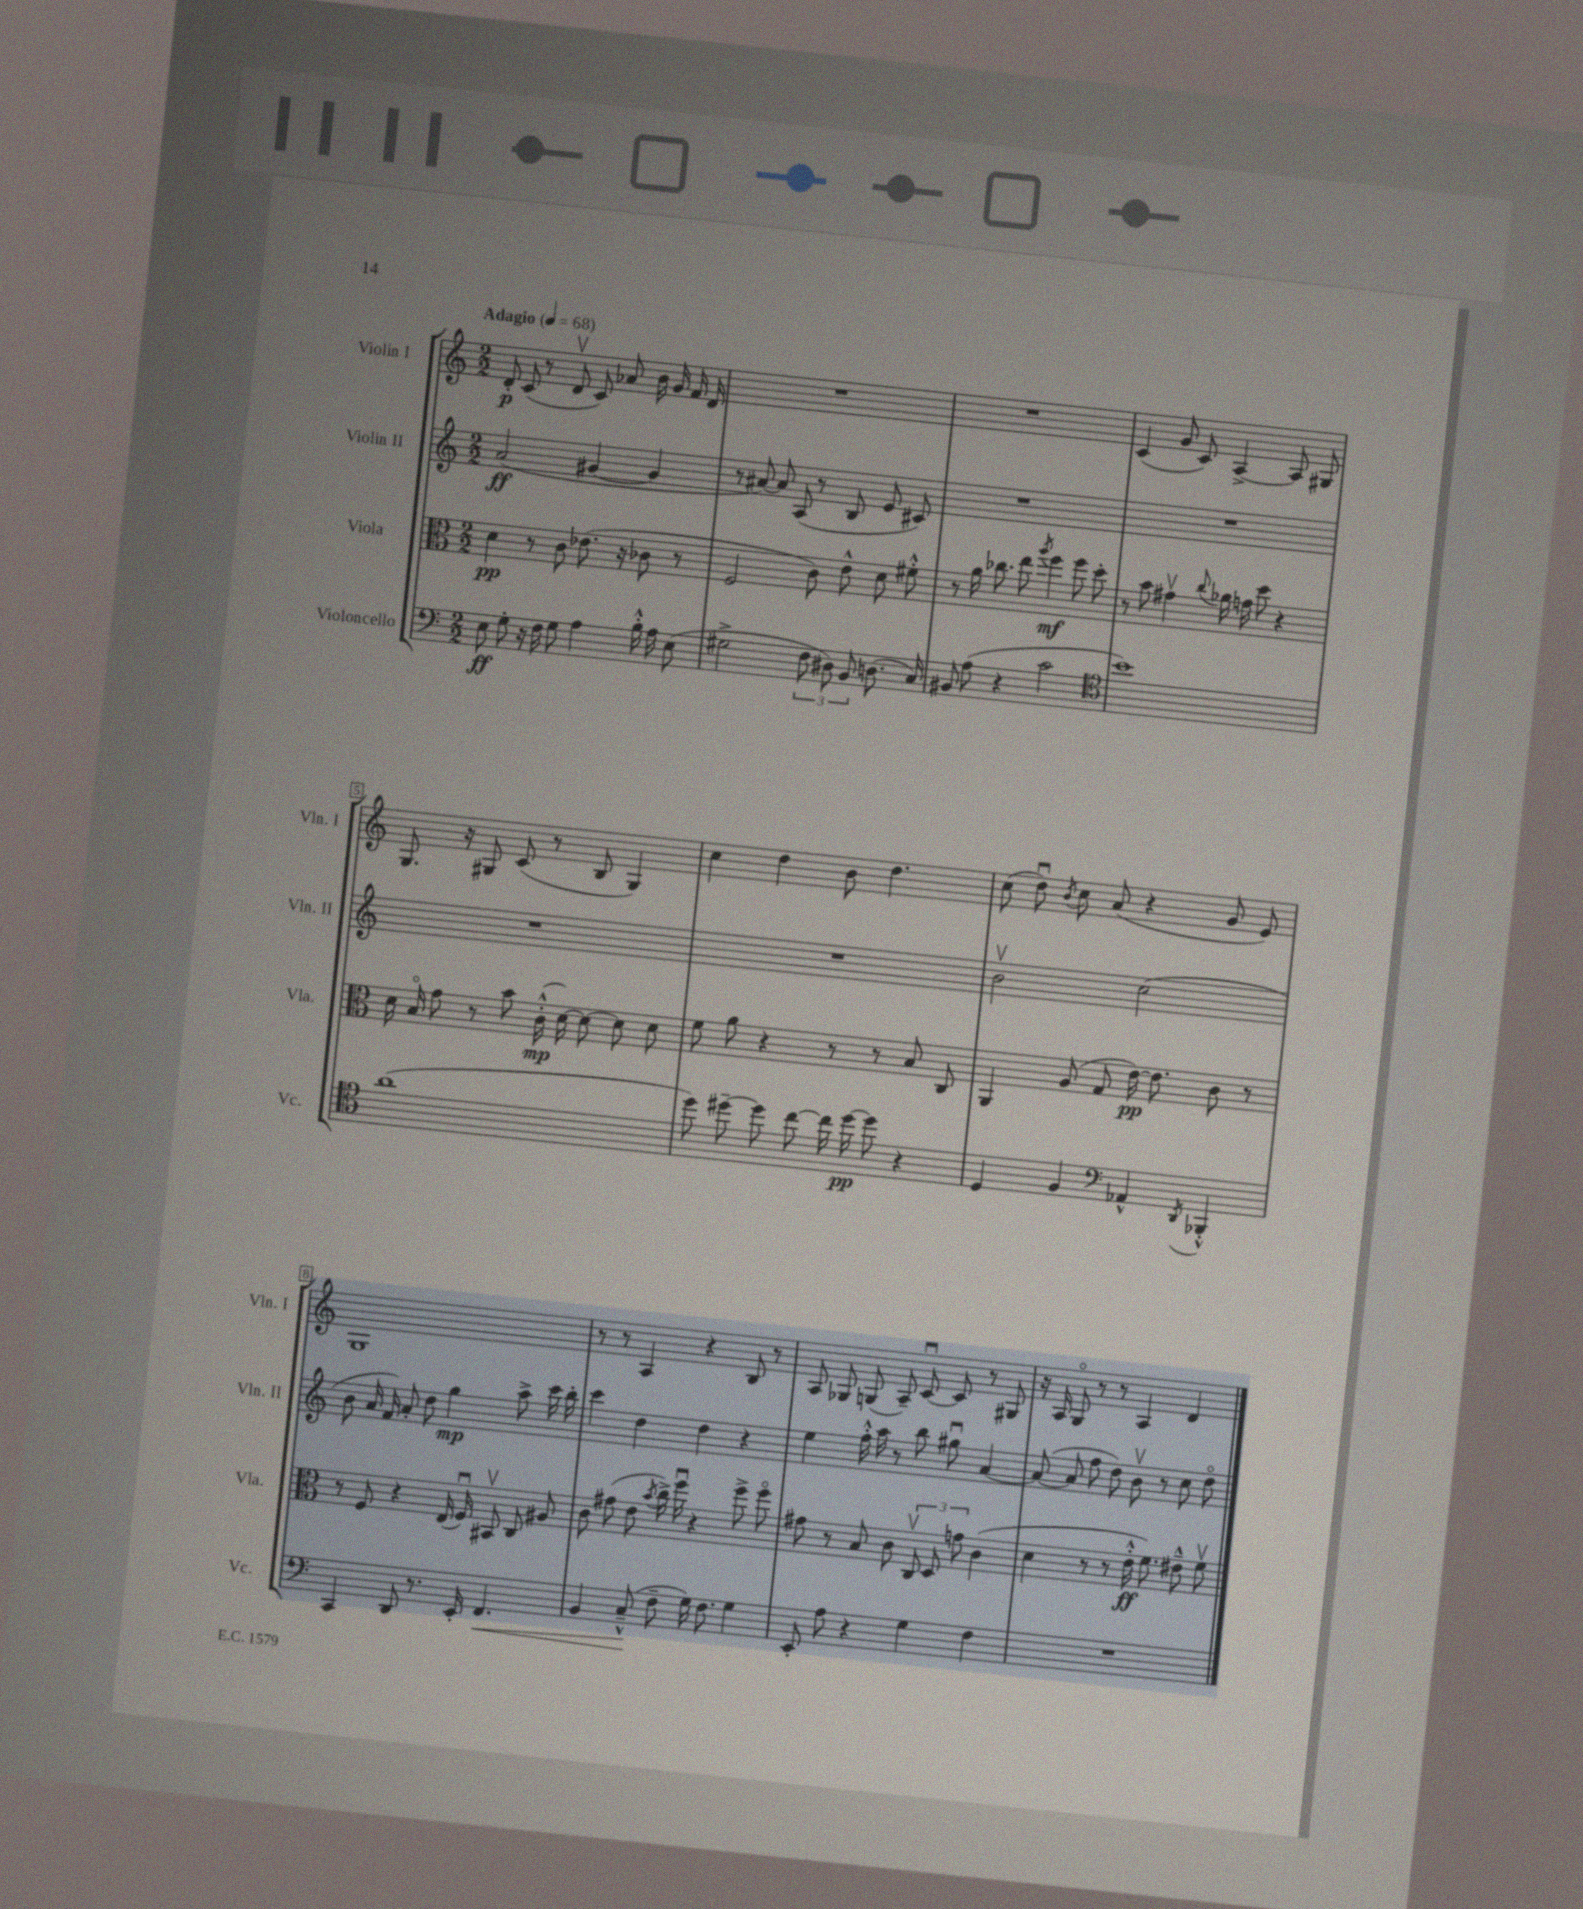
<<
\new StaffGroup <<
\new Staff = "s0" \with { instrumentName = "Violin I" shortInstrumentName = "Vln. I" } {
    \clef treble \key c \major \numericTimeSignature \time 2/2 \tempo "Adagio" 4 = 68
    \autoBeamOff d'8-.\p c'8( r8 d'8\upbow c'8) aes'8 b'16 g'16 f'16 d'16 |
    R1 |
    R1 |
    c'4( g'8 c'8) a4~-> a8 gis8 |
    g8. r16 gis8 c'8( r8 b8 gis4) |
    c''4 d''4 b'8 d''4. |
    c''8( d''8\downbow) \acciaccatura { b'8 } c''8 a'8( r4 g'8 e'8) |
    g1 |
    r8 r8 a4 r4 b8 r8 |
    a8 ges8 g8( a8--) c'8~\downbow c'8 r8 gis8 |
    r16 a16 g8\flageolet r8 r8 a4 d'4 \bar "|." |
}
\new Staff = "s1" \with { instrumentName = "Violin II" shortInstrumentName = "Vln. II" } {
    \clef treble \key c \major \numericTimeSignature \time 2/2
    \autoBeamOff a'2\ff( gis'4~ gis'4 |
    r8 ais'8~) ais'8 a8( r8 b8 e'8 cis'8) |
    R1 |
    R1 |
    R1 |
    R1 |
    b'2\upbow c''2( |
    b'8 a'16 f'16) a'8-. d''8 g''4\mp a''8-> c'''16 b''16-. |
    c'''4 d''4 d''4 r4 |
    e''4 f''16-.-^ a''16 r8 b''8 gis''8\downbow a'4~ |
    a'8~( a'8 f''8 d''8) b'8\upbow r8 c''8 d''8\flageolet \bar "|." |
}
\new Staff = "s2" \with { instrumentName = "Viola" shortInstrumentName = "Vla." } {
    \clef alto \key c \major \numericTimeSignature \time 2/2
    \autoBeamOff d'4\pp r8 c'8 ees'8.( r16 ces'8 r8 |
    f2 c'8) e'8-^ d'8 fis'8-.-^ |
    r8 a'16 ces''8. e''8 \acciaccatura { a''8 } f''4\mf f''8 d''8-. |
    r8 b'8 gis'4\upbow \appoggiatura { c''8 } aes'16 g'16 d''8 r4 |
    d'16 b16\flageolet g'8 r8 b'8 c'16-.-^\mp( d'16~) d'8~ d'8 d'8 |
    f'8 a'8 r4 r8 r8 b8 c8 |
    a,4 a8( g8 e'16~\pp) e'8. c'8 r8 |
    r8 f8 r4 e16( f16\downbow) bis,8\upbow c8 ais8 |
    c'8 gis'8( e'8 \acciaccatura { b'8 } c''16->) f''16\downbow r4 f''8-> f''8\flageolet |
    gis'8 r8 b8 c'8 \tuplet 3/2 { c8\upbow d8 g'8 } c'4( |
    d'4 r8 r8 e'16-.-^\ff f'8.) eis'8---^ f'8\upbow \bar "|." |
}
\new Staff = "s3" \with { instrumentName = "Violoncello" shortInstrumentName = "Vc." } {
    \clef bass \key c \major \numericTimeSignature \time 2/2
    \autoBeamOff e8\ff g8-. r16 f16 g8 a4 b16-.-^ a16 e8( |
    gis2-> \tuplet 3/2 { f8 dis8) b,8 } d8.( c16) |
    bis,8 a8( r4 c'2 |
    \clef tenor b'1) |
    a'1( |
    d''8) dis''8~-- dis''8 c''8~ c''16 dis''16~\pp dis''8 r4 |
    d4 f4 \clef bass aes,4-^ \acciaccatura { d,8 } bes,,4-.-^ |
    c,4 d,8 r8. e,16-. f,4.\< |
    b,4 c8---^\!( f8-- g16) f8. g4 |
    e,8-. a8 r4 g4 f4 |
    R1 \bar "|." |
}
>>
>>
\layout { \context { \Score \override BarNumber.stencil = #(make-stencil-boxer 0.1 0.3 ly:text-interface::print) } }
